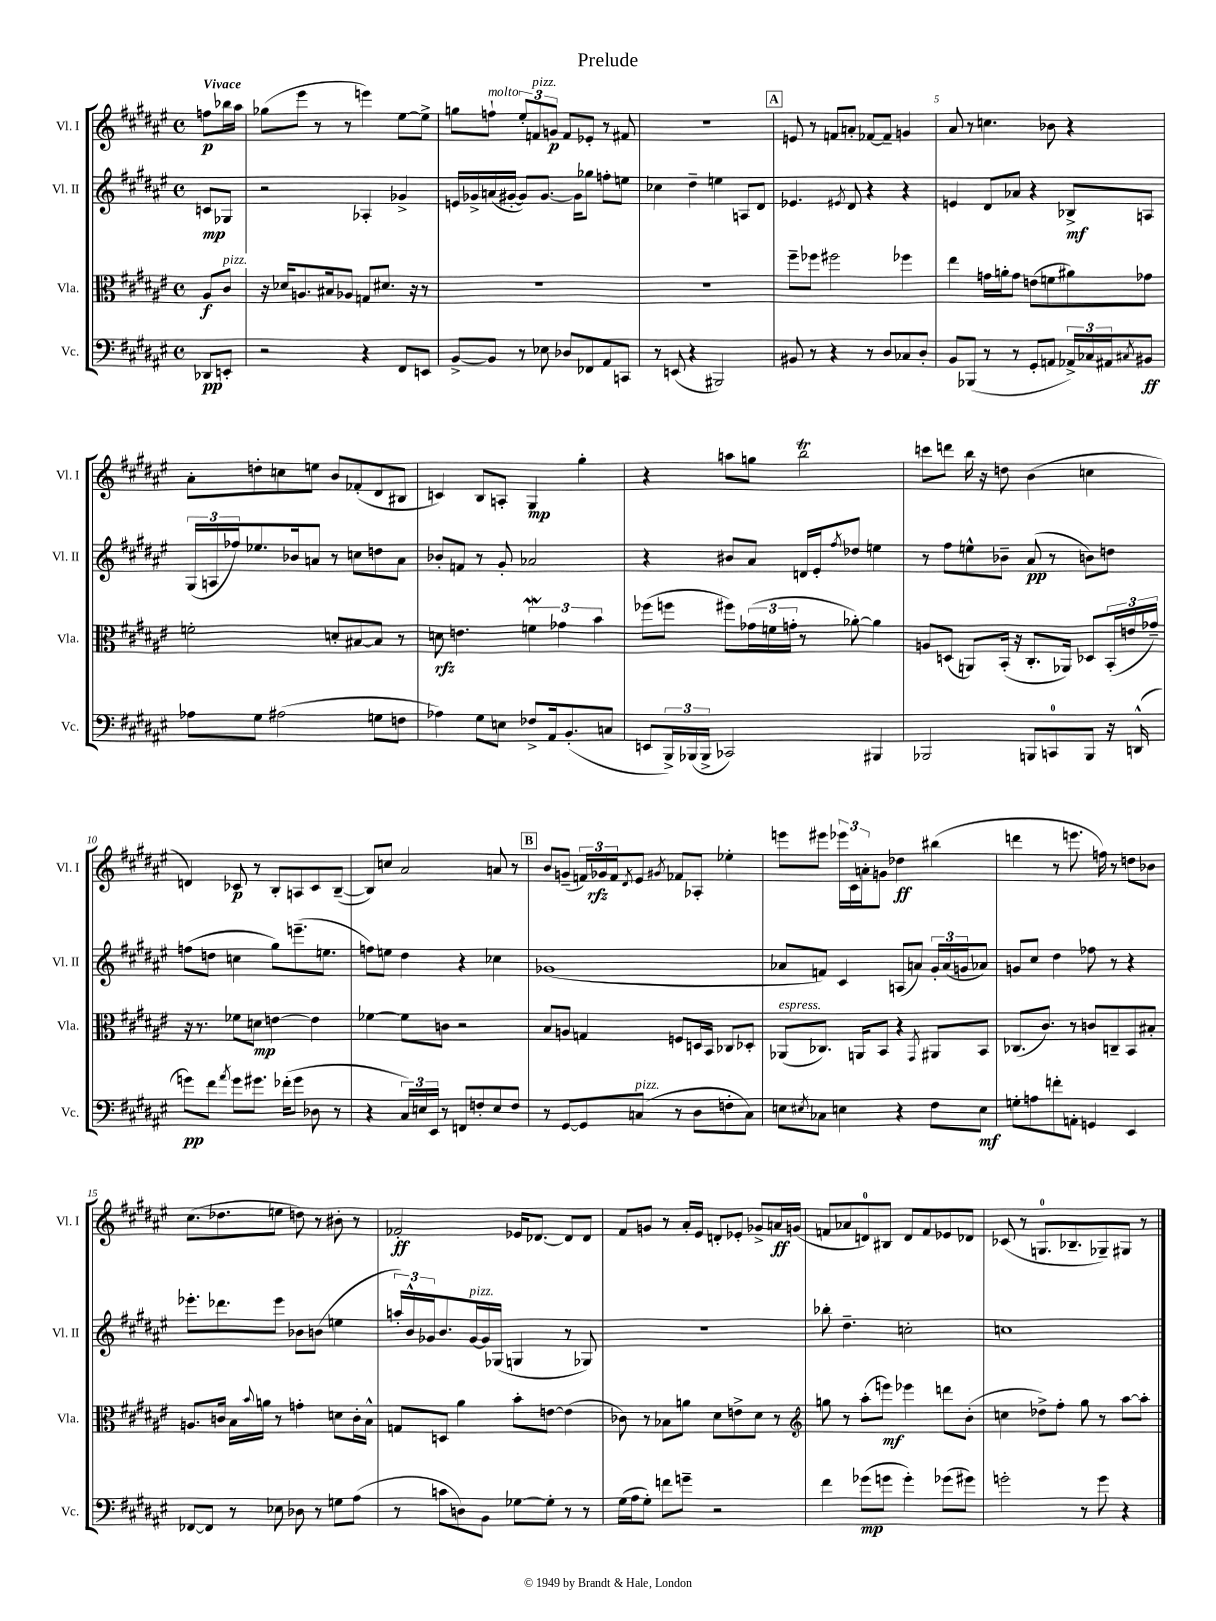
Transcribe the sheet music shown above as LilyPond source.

\header { title = "Prelude" }
<<
\new StaffGroup <<
\new Staff = "s0" \with { instrumentName = "Vl. I" shortInstrumentName = "Vl. I" } {
    \clef treble \key fis \major \defaultTimeSignature \time 4/4 \partial 4 \tempo "Vivace"
    f''8\p bes''16 ais''16 |
    ges''8( eis'''8 r8 r8 e'''4) eis''8~ eis''8-> |
    g''8 f''8-!^\markup { \italic "molto" } \tuplet 3/2 { eis''8-. f'8^\markup { \italic "pizz." } g'8\p } f'8 ees'8-. r8 fis'8 |
    R1 |
    \mark \markup { \box "A" } e'8 r8 f'8 a'8-. fes'8~ fes'8-- g'4 |
    ais'8 r8 c''4. bes'8 r4 |
    ais'8-. d''8-. c''8 e''8 b'8 fes'8-.( dis'8 bis8 |
    c'4) b8 a8-. gis4\mp gis''4-. |
    r4 a''8 g''8 b''2\trill |
    c'''8 d'''8 b''16 r16 d''8 b'4( c''4 |
    d'4) ces'8\p r8 b8-. a8 ces'8 b8~--( |
    b8) c''8 ais'2 a'8 r8 |
    \mark \markup { \box "B" } b'8 g'8--( \tuplet 3/2 { f'16) ges'16\rfz f'16 } \acciaccatura { dis'8 } eis'8 \acciaccatura { gis'8 } fes'8 aes8-. ees''4-. |
    e'''8 eis'''8 \tuplet 3/2 { ees'''16 cis'16 a'16-. } g'8 des''4\ff bis''4( |
    d'''4 r8 e'''8. f''16) r8 d''8 bes'8 |
    cis''8.( des''8. e''8 d''8) r8 bis'8-. r8 |
    fes'2-.\ff ees'16 des'8.~ des'8 des'8 |
    fis'8 g'8 r8 ais'16-. eis'16 d'8-. ees'8-. ges'8-> a'16\ff g'16( |
    f'8 aes'8 d'8-0) bis8 d'8 f'8 ees'8 des'8 |
    ces'8( r8 g8.-0 bes8.-- ges8--) gis8 r8 \bar "|." |
}
\new Staff = "s1" \with { instrumentName = "Vl. II" shortInstrumentName = "Vl. II" } {
    \clef treble \key fis \major \defaultTimeSignature \time 4/4 \partial 4
    c'8\mp ges8 |
    r2 aes4-. ges'4-> |
    e'16 ges'16-> a'16( gis'16~-. gis'8) gis'8.~ gis'16 ges''8 f''8-. e''8 |
    ces''4 dis''4-- e''4 a8 dis'8 |
    \mark \markup { \box "A" } ees'4. \acciaccatura { eis'8 } dis'8 r4 r4 |
    e'4 dis'8 aes'8 r4 bes8->\mf a8 |
    \tuplet 3/2 { gis16( a16 fes''16) } ees''8. bes'16 a'8 r8 c''8 d''8 a'8 |
    bes'8-. f'8 r8 gis'8-. aes'2 |
    r4 bis'8 ais'8 d'16 eis'16-. \acciaccatura { fis''8 } des''8 e''4 |
    r8 fis''8 e''8-^ bes'8-- ais'8\pp( r8 b'8) d''8 |
    f''8( d''8 c''4 gis''8) e'''8.--( e''8. |
    f''8) e''8 dis''4 r4 ces''4 |
    \mark \markup { \box "B" } ges'1( |
    aes'8 f'8) cis'4 a8( a'8) \tuplet 3/2 { gis'16-. a'16( g'16 } aes'8) |
    g'8 cis''8 dis''4 fes''8 r8 r4 |
    ees'''8.-. des'''8. ees'''8 bes'8 b'8( e''4 |
    \tuplet 3/2 { a''16-.) b'16-^ ges'16 } b'8. ges'16~^\markup { \italic "pizz." } ges'16 ges16( g4 r8 ges8) |
    r1 |
    bes''8-. dis''4.-- c''2-. |
    c''1 \bar "|." |
}
\new Staff = "s2" \with { instrumentName = "Vla." shortInstrumentName = "Vla." } {
    \clef alto \key fis \major \defaultTimeSignature \time 4/4 \partial 4
    ais8\f cis'8^\markup { \italic "pizz." } |
    r16 des'16 a8. bis16 aes8 g8 dis'8. r16 r8 |
    R1 |
    R1 |
    \mark \markup { \box "A" } fis''8-- fes''8 fis''2 fes''4 |
    eis''4 g'16 a'16-. g'8 e'8( f'8 ais'8) ges'8 |
    f'2-. d'8-. bis8~ bis8 r8 |
    d'8\rfz e'4. \tuplet 3/2 { f'4\mordent ges'4 b'4 } |
    fes''8( f''8 fis''8) \tuplet 3/2 { ges'16( f'16 g'16-. } r8 aes'8~-.) aes'4 |
    a8 d8( a,8) b,16-.( r16 cis8.-. aes,16) des8 \tuplet 3/2 { b,16-.( e'16 ges'16--) } |
    r16 r8. fes'8 d'8\mp e'4~ e'4 |
    fes'4~ fes'8 c'8 r2 |
    \mark \markup { \box "B" } b8 a8 g4 f8 d16 b,16 ces8 des8-. |
    aes,8^\markup { \italic "espress." }( ces8.) a,16 b,8 r4 \acciaccatura { gis,8 } ais,8 b,8 |
    ces8.( cis'8.) r8 c'8 c8-- b,8 bis8-. |
    a8. c'16 b16 \appoggiatura { b'8 } a'16 r8 g'4-. d'8 c'16-. b16-^ |
    g8 d8 ais'4 b'8-. e'8~ e'4( |
    ces'8) r8 bes8 a'8 dis'8 e'8-> dis'8 r8 |
    \clef treble g''8 r8 ais''8-.( e'''8\mf) ees'''4 d'''8 b'8-.( |
    c''4 des''8->) fis''8-. gis''8 r8 ais''8~ ais''8-. \bar "|." |
}
\new Staff = "s3" \with { instrumentName = "Vc." shortInstrumentName = "Vc." } {
    \clef bass \key fis \major \defaultTimeSignature \time 4/4 \partial 4
    des,8\pp e,8-. |
    r2 r4 fis,8 e,8 |
    b,8~-> b,8 r8 ees8 des8 fes,8 ais,8 c,8 |
    r8 e,8( r4 bis,,2) |
    \mark \markup { \box "A" } bis,8 r8 r4 r8 dis8 ces8 dis8-. |
    b,8 bes,,8( r8 r8 gis,8-. a,8 \tuplet 3/2 { aes,16->) ces16 ais,16 } \acciaccatura { cis8 } bis,8\ff |
    aes8 gis8 ais2( g8 f8 |
    aes4) gis8 e8 fes8-> ais,16 b,8.-.( c8 |
    e,8 \tuplet 3/2 { b,,16->) bes,,16( bes,,16-> } ces,2) bis,,4 |
    bes,,2 b,,8 c,8-0 b,,8 r16 d,16-^( |
    g'8\pp) fis'8 \acciaccatura { ais'8 } g'8 gis'8. fes'16-.( gis'8 des8 r8 |
    r4 \tuplet 3/2 { cis16) e16 eis,16 } r8 f,8 f8-. e8 f8 |
    \mark \markup { \box "B" } r8 gis,8~ gis,8 c8^\markup { \italic "pizz." }( r8 dis8 f8-. c8) |
    e8 \acciaccatura { eis8 } ces8 e4 r4 fis8 e8\mf |
    g8-. a8 f'8-. a,8-. g,4 eis,4 |
    fes,8~ fes,8 r8 ees8 des8 r8 g8 ais8( |
    r8 c'8 d8) b,8 ges8~ ges8-. r8 r8 |
    gis16( ais16 gis8-.) f'8 g'8-- r2 |
    fis'4 ges'8\mp( g'8 g'4-.) ges'8( gis'8) |
    g'2-. r8 g'8 r4 \bar "|." |
}
>>
>>
\layout { \context { \Score \override BarNumber.break-visibility = ##(#f #t #t) barNumberVisibility = #(every-nth-bar-number-visible 5) } }
